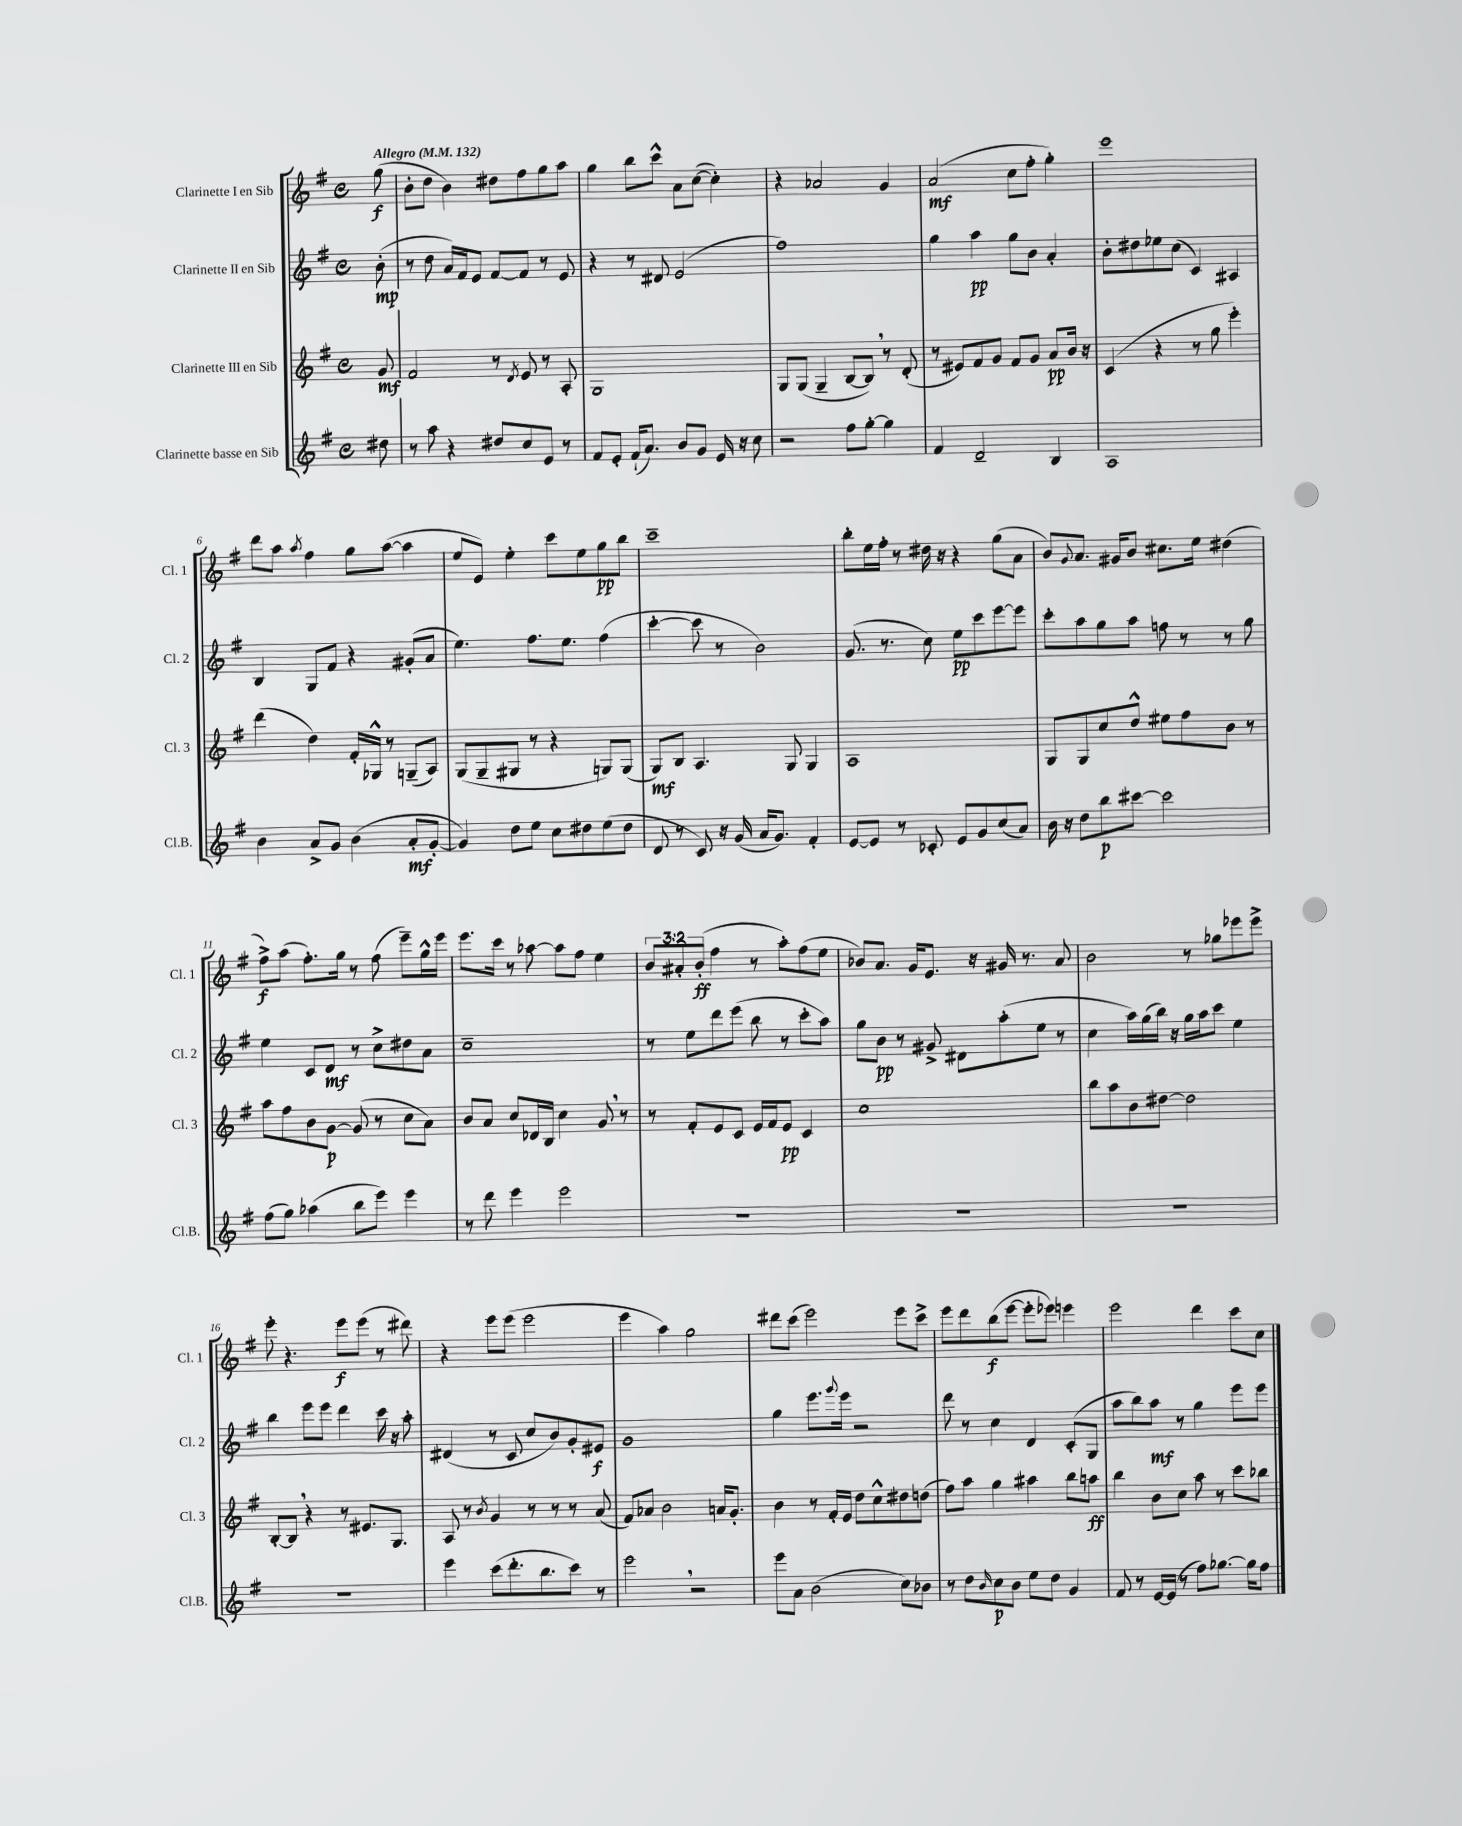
<<
\new StaffGroup <<
\new Staff = "s0" \with { instrumentName = "Clarinette I en Sib" shortInstrumentName = "Cl. 1" } {
    \clef treble \key g \major \defaultTimeSignature \time 4/4 \override Staff.TupletNumber.text = #tuplet-number::calc-fraction-text \partial 8 \tempo "Allegro" 4 = 132
    g''8\f( |
    b'8-. d''8 b'4) dis''8 fis''8 g''8 a''8 |
    g''4 b''8 c'''8-^ a'8 c''8~( c''4-.) |
    r4 aes'2 g'4 |
    a'2\mf( c''8 fis''8-. g''4-.) |
    e'''1 |
    d'''8 a''8 \acciaccatura { a''8 } fis''4 g''8 a''8~( a''4 |
    e''8 e'8) e''4-. c'''8 e''8 g''8\pp b''8 |
    c'''1-- |
    b''8-. e''16 fis''16-. r8 dis''16 r16 r4 g''8( a'8 |
    b'8) \appoggiatura { g'8 } a'8. gis'16 b'8 cis''8. e''16 dis''4( |
    fis''8->\f) a''8( fis''8.-.) g''16 r8 fis''8( e'''8--) g''16-^ e'''16 |
    e'''8. c'''16 r8 aes''8~ aes''8 fis''8 e''4 |
    \tuplet 3/2 { b'8 ais'8-. b'8-.\ff( } fis''4 r8 a''8-.) fis''8( e''8 |
    bes'8) a'8. g'16 e'8. r16 gis'16 r8. a'8 |
    b'2 r8 ges''8 ees'''8 ees'''8-> |
    e'''8-. r4. e'''8\f e'''8( r8 dis'''8) |
    r4 e'''8 e'''8( e'''2 |
    e'''4 a''4) g''2 |
    dis'''8 c'''8( e'''2) e'''8 c'''8-> |
    e'''8 d'''8 b''8\f( e'''8~ e'''8-. ees'''8) e'''4 |
    e'''2 d'''4 c'''8 c''8 \bar "|." |
}
\new Staff = "s1" \with { instrumentName = "Clarinette II en Sib" shortInstrumentName = "Cl. 2" } {
    \clef treble \key g \major \defaultTimeSignature \time 4/4 \partial 8
    b'8-.\mp( |
    r8 d''8 a'16) fis'16 e'8 fis'8~ fis'8 r8 e'8 |
    r4 r8 dis'8 e'2( |
    fis''1) |
    g''4 a''4\pp g''8 b'8 a'4-. |
    b'8-. dis''8 ees''8 c''8( c'4) ais4 |
    b4 g8 fis'8 r4 gis'8-.( a'8 |
    e''4.) fis''8. e''8. fis''4( |
    c'''4~-. c'''8 r8 b'2) |
    g'8.( r8. c''8) e''8\pp c'''8 e'''8~ e'''8 |
    c'''8-. a''8 g''8 a''8 f''8 r8 r8 g''8 |
    e''4 c'8 d'8\mf r8 c''8-> dis''8 a'8 |
    c''1-- |
    r8 e''8 d'''8 e'''8( b''8 r8 c'''8-. a''8) |
    g''8 b'8\pp r8 gis'8-> dis'8 a''8-.( e''8 r8 |
    c''4 a''16) g''16( b''16) r16 g''16 a''16 c'''8 e''4 |
    b''4 e'''8 e'''8 d'''4 c'''16 r16 a''8-. |
    dis'4( r8 c'8 c''8 b'8) g'8-. eis'8\f |
    g'1 |
    g''4 e'''8. \appoggiatura { g'''8 } e'''16 r2 |
    d'''8 r8 c''4 d'4 c'8-.( g8 |
    a''8 b''8) a''8\mf r8 g''4 e'''8 e'''8 \bar "|." |
}
\new Staff = "s2" \with { instrumentName = "Clarinette III en Sib" shortInstrumentName = "Cl. 3" } {
    \clef treble \key g \major \defaultTimeSignature \time 4/4 \partial 8
    g'8\mf |
    fis'2 r8 \acciaccatura { d'8 } e'8 r8 a8-. |
    g1 |
    g8 g8( g4-- b8~ b8) \breathe r8 d'8-.( |
    r8 eis'8) fis'8 g'8 fis'8 g'8 a'8\pp b'16 r16 |
    c'4( r4 r8 g''8 e'''4-.) |
    d'''4( d''4) fis'16-. ges16-^ r8 g8--( a8) |
    g8( g8-- gis8 r8 r4 g8) g8( |
    g8\mf) b8 a4. g8 g4 |
    a1 |
    g8 g8 c''8 d''8-^ eis''8 fis''8 b'8 r8 |
    a''8 fis''8 b'8 g'8~\p g'8( r8 c''8 a'8) |
    b'8 a'8 c''8 des'16 b16 c''4 g'8 \breathe r8 |
    r8 fis'8-. e'8 c'8 e'16 fis'16 e'8\pp c'4 |
    c''1 |
    b''8 a''8 b'8 dis''8~ dis''2 |
    b8~-. b8 \breathe r4 r8 eis'8. g8. |
    a8 r8 \acciaccatura { b'8 } g'4 r8 r8 r8 a'8( |
    fis'8) aes'8 b'2 a'16 g'8.-. |
    b'4 r8 fis'16-. e'16 d''8 c''8-^ dis''8 d''8( |
    fis''8) a''8 g''4 ais''4 b''8 a''8\ff |
    b''4 b'8 c''8 a''8 r8 c'''8 bes''8 \bar "|." |
}
\new Staff = "s3" \with { instrumentName = "Clarinette basse en Sib" shortInstrumentName = "Cl.B." } {
    \clef treble \key g \major \defaultTimeSignature \time 4/4 \partial 8
    dis''8 |
    r8 a''8 r4 dis''8 c''8 e'8 r8 |
    fis'8 e'8-. fis'16-!( a'8.) b'8 g'8 e'16 r16 c''8 |
    r2 fis''8 g''8~-. g''4 |
    fis'4 d'2-- b4 |
    a1 |
    b'4 a'8-> g'8 b'4( a'8-.\mf g'8~-. |
    g'4) d''8 e''8 c''8 dis''8 e''8( dis''8 |
    d'8 r8 c'8) r16 g'16( a'16 g'8.) fis'4-. |
    e'8~ e'8 r8 ces'8-. e'8 g'8 c''8( a'8) |
    b'16 r16 d''8 b''8\p cis'''8~ cis'''2 |
    fis''8( g''8) aes''4( b''8 e'''8) e'''4 |
    r8 d'''8 e'''4 e'''2 |
    R1 |
    R1 |
    R1 |
    R1 |
    e'''4 c'''8( d'''8.-. b''8. c'''8) r8 |
    e'''2 \breathe r2 |
    e'''8 a'8 b'2( c''8) bes'8 |
    r8 d''8 \grace { b'16 } c''8\p b'8 e''8 d''8 g'4 |
    fis'8 r8 e'16~ e'16( r8 fis''8) ges''8.~ ges''16 fis''8 \bar "|." |
}
>>
>>
